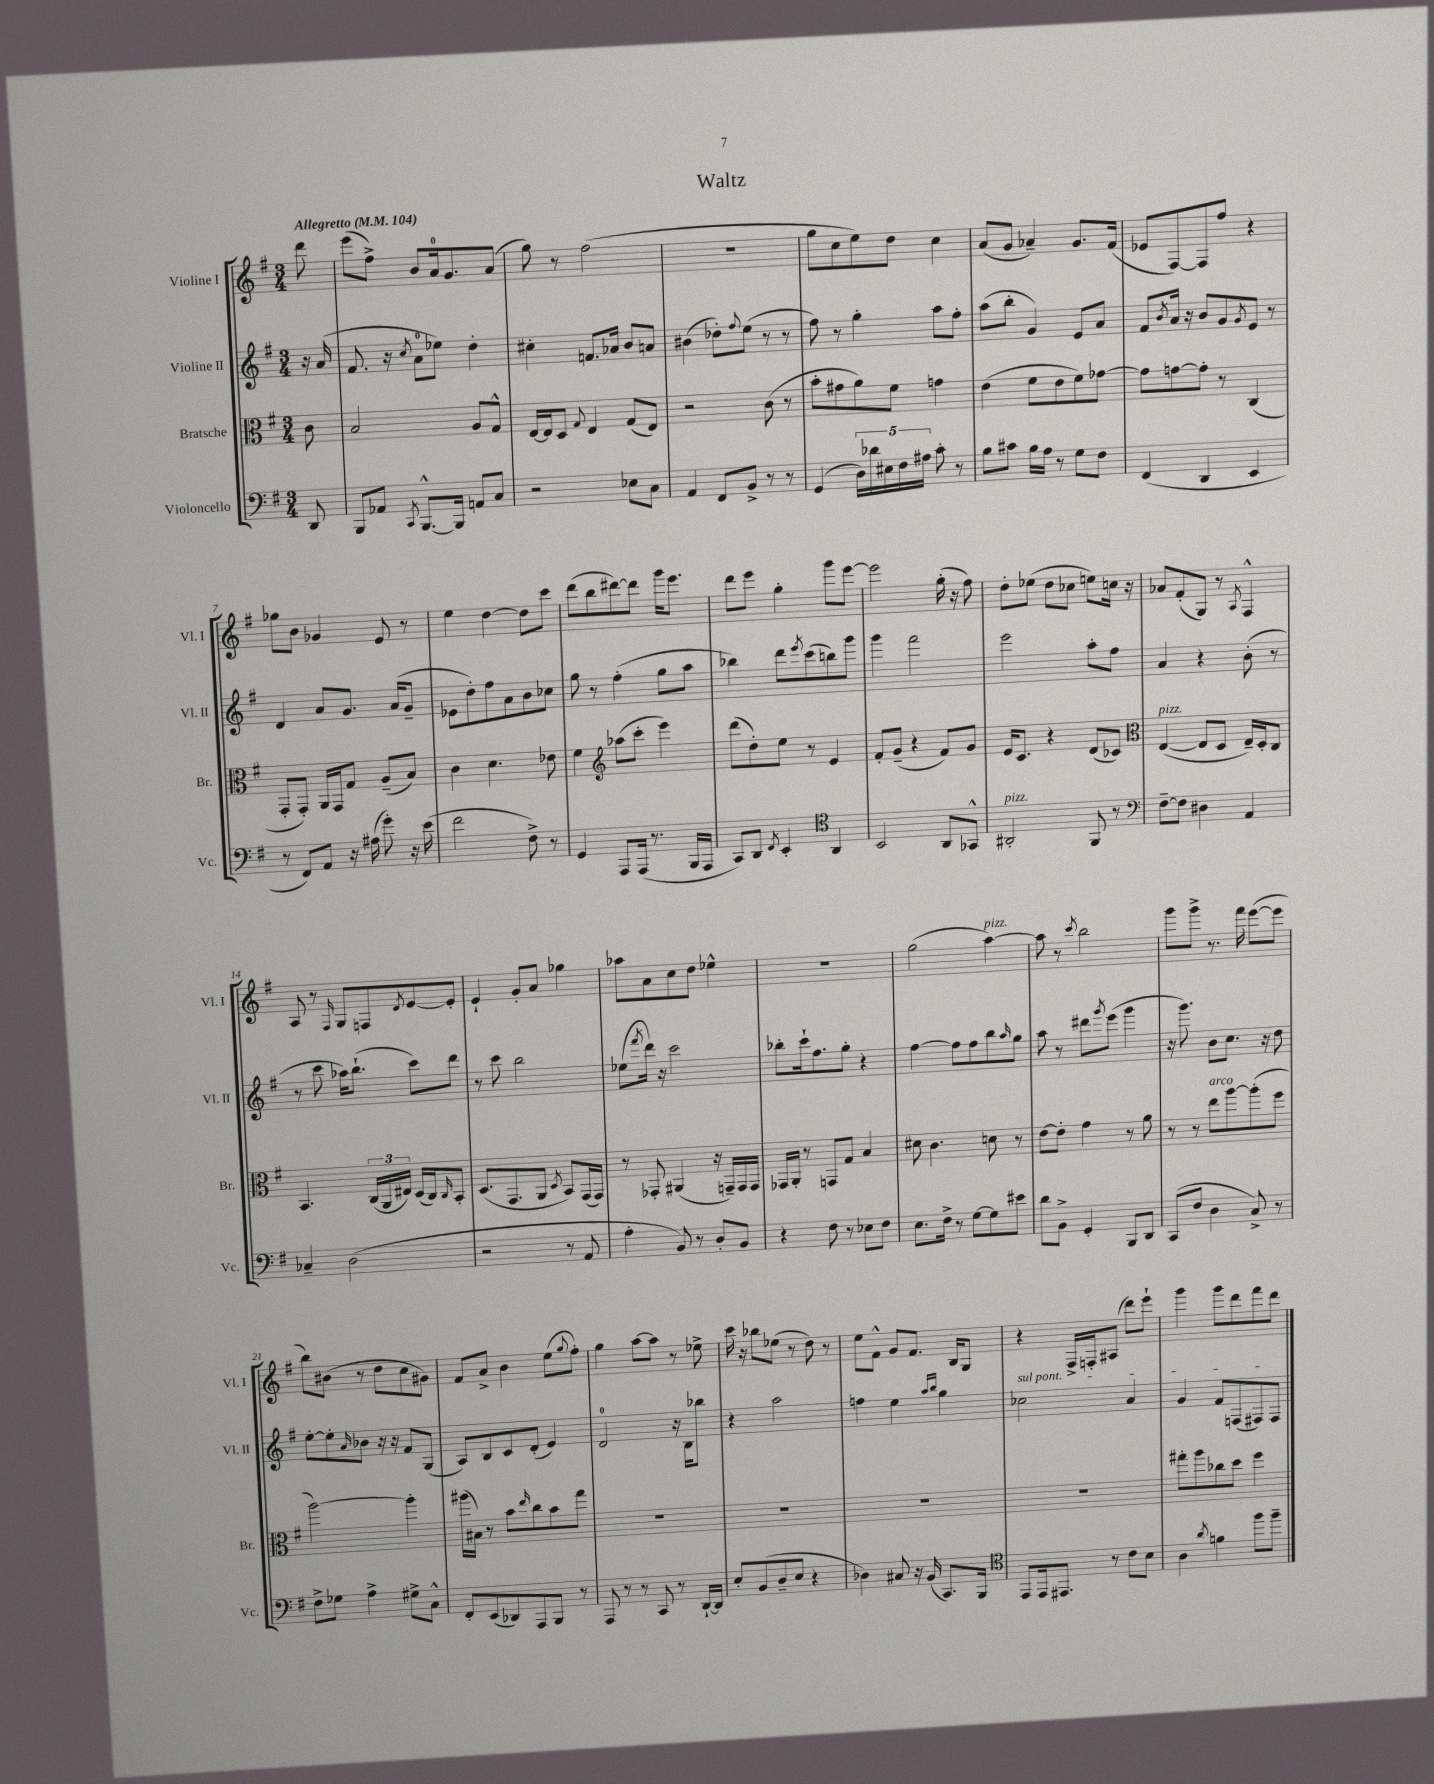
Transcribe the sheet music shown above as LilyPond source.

\header { title = "Waltz" }
<<
\new StaffGroup <<
\new Staff = "s0" \with { instrumentName = "Violine I" shortInstrumentName = "Vl. I" } {
    \clef treble \key g \major \numericTimeSignature \time 3/4 \partial 8 \tempo "Allegretto" 4 = 104
    d'''8 |
    e'''8( fis''8->) b'8 a'16-0 g'8. a'8( |
    g''8) r8 fis''2( |
    R2. |
    g''8 c''8 e''8) d''8 c''4 |
    a'8( g'8 aes'4--) g'8. fis'16( |
    ees'8 fis8~) fis8 fis''8 r4 |
    ges''8 b'8 ges'4 e'8 r8 |
    e''4 d''4~ d''8 c'''8 |
    d'''8( b''8 dis'''8~) dis'''8 g'''16 e'''8. |
    d'''8 e'''8 g''4-. g'''8 e'''8~ |
    e'''2 g''16-.( r16 fis''8) |
    d''8-. ees''8( d''8 ces''8 e''8) c''16 r16 |
    aes'8 fis'8-.( g8) r8 \acciaccatura { a8 } fis4-^ |
    a8 r8 \grace { fis16 } g8 f8 \acciaccatura { d'8 } e'8~ e'8-. |
    e'4-! g'8-. a'8 ges''4 |
    aes''8 a'8 c''8 d''8 ees''4-^ |
    R2. |
    g''2( a''4~^\markup { \italic "pizz." }) |
    a''8 r8 \acciaccatura { c'''8 } b''2 |
    g'''8 g'''8-> r8. fis'''16 e'''8~( e'''8 |
    b''8) bis'8( r8 d''8 c''8 gis'8) |
    fis'8 a'8-> b'4 e''8( \appoggiatura { g''8 } fis''8-.) |
    g''4 a''8~ a''8 r8 ees''8-> |
    c'''16 r16 bes''8 ees''8( r8 d''8) r8 |
    e''8 fis'8-^ g'8 fis'8. b16 g8 |
    r4 fis16-> f16-. ais8( d'''8) e'''8-! |
    g'''4 g'''8 d'''8 fis'''8 d'''8 \bar "|." |
}
\new Staff = "s1" \with { instrumentName = "Violine II" shortInstrumentName = "Vl. II" } {
    \clef treble \key g \major \numericTimeSignature \time 3/4 \partial 8
    r16 a'16( |
    fis'8. r16 \acciaccatura { c''8 } a'8-0 ees''8) d''4-. |
    cis''4-. f'8. aes'16 b'8 a'8 |
    bis'4( des''8-.) \appoggiatura { fis''8 } e''8( r8 r8 |
    fis''8) r8 g''4-. a''8 fis''8-. |
    a''8( b''8-. g'4) e'8 a'8 |
    fis'8 \acciaccatura { b'8 } a'16 r16 b'8 g'8 \acciaccatura { g'8 } e'8 r8 |
    d'4 a'8 g'8. a'16( g'8-- |
    ees'8 d''8-.) fis''8 a'8 b'8 ces''8 |
    g''8 r8 fis''4-.( g''8 a''8 |
    bes''4) d'''8 \acciaccatura { e'''8 } c'''8( b''8) g'''8 |
    g'''4 fis'''2 |
    e'''2 a''8-. fis''8 |
    a'4 r4 b'8-.( r8 |
    r8 c'''8 aes''16) b''8.-!( c'''8) d'''8 |
    r8 c'''8 b''2 |
    ees''8( \acciaccatura { fis'''8 } d'''16) r16 c'''2 |
    bes''8-. c'''16-! fis''8. g''8-. r4 |
    fis''4~ fis''8 fis''8 b''8 \grace { a''16 } g''8 |
    a''8 r8 dis'''8 \acciaccatura { g'''8 } e'''8( g'''4 |
    r16 g'''8.) b'8 c''8. r16 d''8 |
    e''8~-. e''8-. \grace { a'16 } bes'8 r16 r16 fis'8 g8( |
    a8) b8 c'8 d'8-.( e'4) |
    d'2-0 r16 b16 bes''8 |
    r4 a''2 |
    f''4 e''4 \grace { a''16 b''16 } g''4 |
    \once \override TextSpanner.bound-details.left.text = \markup { \italic "sul pont." } ces''2\startTextSpan a'4 |
    g'4 fis'8 f8( fis8) fis8\stopTextSpan \bar "|." |
}
\new Staff = "s2" \with { instrumentName = "Bratsche" shortInstrumentName = "Br." } {
    \clef alto \key g \major \numericTimeSignature \time 3/4 \partial 8
    c'8 |
    b2 a8 g8-^ |
    e16~ e16 d8 \appoggiatura { g8 } e4 g8( e8) |
    r2 c'8( r8 |
    b'8-. gis'8 a'8) fis'8 g'4 |
    e'4( fis'8 e'8 fis'8) ges'8~ |
    ges'8 g'8~ g'8-. r8 c4( |
    g,8-. g,8-.) a,16 g,16 g8 a8--( b8) |
    c'4 d'4. ees'8 |
    fis'4 \clef treble aes''8( c'''8-. e'''4) |
    d'''8( d''8-.) e''8 r8 e'4 |
    fis'8-. g'8--( r4 fis'8) g'8 |
    e'16 c'8. r4 d'8( ces'8) |
    \clef alto e4~^\markup { \italic "pizz." }( e8 d8 e16--) d16-. c8 |
    b,4. \tuplet 3/2 { c16( a,16 eis16) } d16( c16) \grace { c16 } b,8-. |
    d8.( g,8. a,8 \acciaccatura { d8 } b,8) g,16( g,16) |
    r8 ges,8-. ais,4( r16 g,16--) g,16 g,16 |
    ges,16 a,16-. r8 g,8 g8 b4 |
    dis'8 c'4. d'8 r8 |
    e'8~ e'8-. g'4 r8 a'8 |
    r8 r8 e''8^\markup { \italic "arco" } a''8~ a''8-.( fis''8 |
    a''2~) a''4-. |
    ais''16( bis16) r8 b'8 \grace { e''16 } c''8 b'8 g''8 |
    R2. |
    R2. |
    R2. |
    R2. |
    gis''8-. a''8 ces''8 d''8 fis''4 \bar "|." |
}
\new Staff = "s3" \with { instrumentName = "Violoncello" shortInstrumentName = "Vc." } {
    \clef bass \key g \major \numericTimeSignature \time 3/4 \partial 8
    d,8 |
    b,,8 aes,8 \acciaccatura { c,8 } b,,8.~-^ b,,16 a,8 c8 |
    r2 ees8 c8 |
    a,4 fis,8 b,8-> r8 r8 |
    g,4( \tuplet 5/4 { d16) des'16 eis16 fis16 ais16 } c'8-. r8 |
    b8 cis'8 b16 a16 r8 g8 fis8 |
    fis,4( d,4 e,4 |
    r8 fis,8) a,8 r16 ais16( g'8-.) r16 e'16( |
    fis'2 fis8->) r8 |
    g,4 a,,8 a,,16( r8. b,,16 a,,16 |
    c,8) d,8 \acciaccatura { fis,8 } e,4-. \clef tenor a,4 |
    b,2 a,8 ges,8-^ |
    ais,2-.^\markup { \italic "pizz." } fis,8 r8 |
    \clef bass fis8~-- fis8 dis4 a,4 |
    ces4-- d2( |
    r2 r8 a,8 |
    a4-. b,8) r8 d8-. b,8 |
    r4 fis8 r8 ees8 fis8 |
    e8. fis16-> r8 g8~ g8 eis'8 |
    d'8 b,8-> g,4-. b,,8 d,8 |
    c,8( fis8 d4 c8->) r8 |
    fis8-> ges8 a4-> gis8-> c8-^ |
    fis,8-. e,8( des,8) a,,8 b,,8 r8 |
    a,,8 r8 r8 c,8 r8 d,16~-! d,16 |
    e8-. b,8( d8-- e8 r4 |
    des4) cis8 r16 b,16( c,8.) b,,16 |
    \clef tenor e,8 e,16 eis,8. r8 c'8 b8 |
    a4 \acciaccatura { a'8 } f'4 fis''8 fis''8-- \bar "|." |
}
>>
>>
